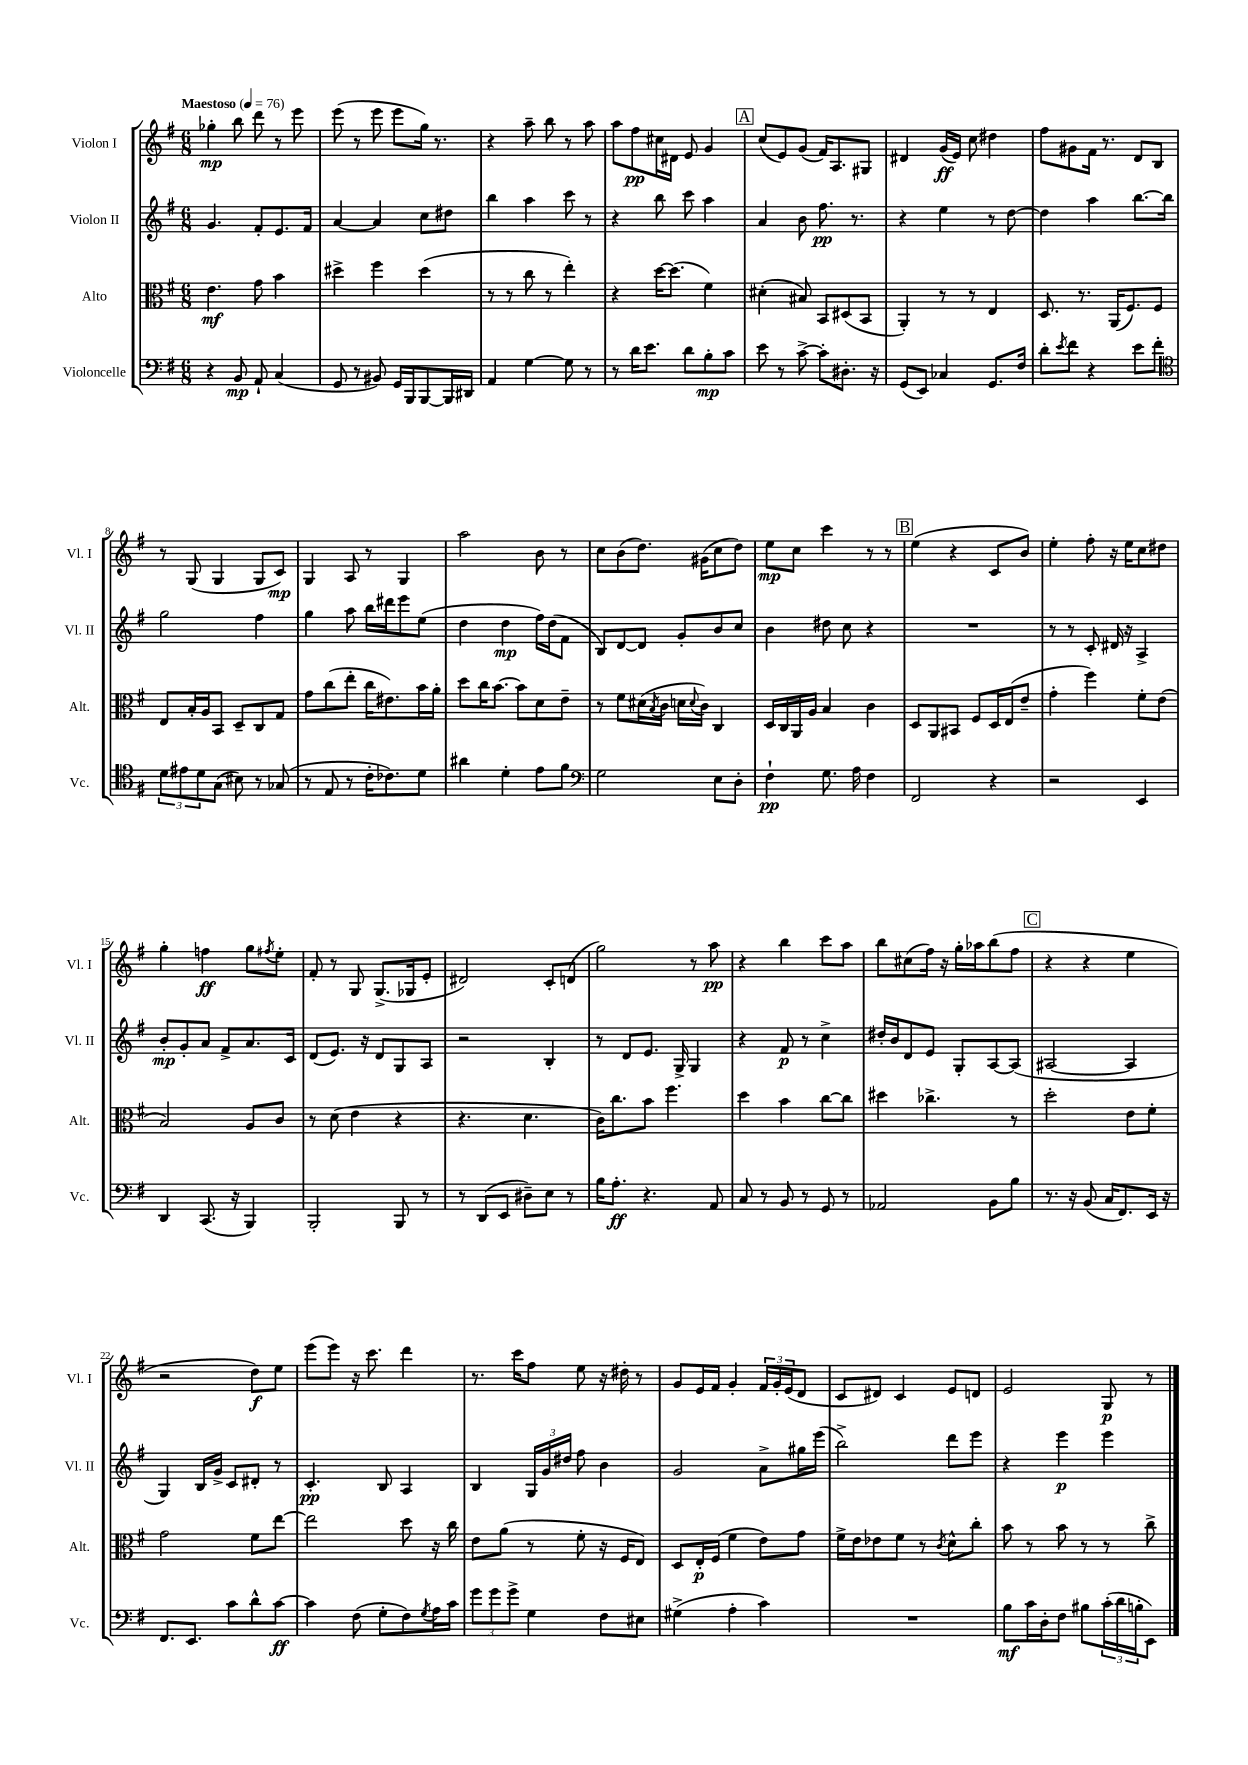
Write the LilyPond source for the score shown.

<<
\new StaffGroup <<
\new Staff = "s0" \with { instrumentName = "Violon I" shortInstrumentName = "Vl. I" } {
    \clef treble \key g \major \numericTimeSignature \time 6/8 \tempo "Maestoso" 4 = 76
    ges''4-.\mp b''8 d'''8 r8 e'''8 |
    e'''8( r8 e'''8 e'''8 g''16) r8. |
    r4 a''8-- b''8 r8 a''8 |
    a''8 fis''8\pp cis''16 dis'16 e'8 g'4 |
    \mark \markup { \box "A" } c''8( e'8) g'8( fis'16) a8. gis8 |
    dis'4 g'16\ff( e'16) c''8 dis''4 |
    fis''8 gis'8 fis'16 r8. d'8 b8 |
    r8 g8( g4 g8 c'8\mp) |
    g4 a8 r8 g4 |
    a''2 b'8 r8 |
    c''8 b'8( d''8.) gis'16( c''8 d''8) |
    e''8\mp c''8 c'''4 r8 r8 |
    \mark \markup { \box "B" } e''4( r4 c'8 b'8) |
    e''4-. fis''8-. r16 e''16 c''8 dis''8 |
    g''4-. f''4\ff g''8 \acciaccatura { fis''8 } e''8-. |
    fis'8-. r8 g8 g8.->( ges16 e'8-. |
    dis'2) c'8-. d'8( |
    g''2) r8 a''8\pp |
    r4 b''4 c'''8 a''8 |
    b''8 cis''8( fis''16) r16 g''16-. aes''16 b''8( fis''8 |
    \mark \markup { \box "C" } r4 r4 e''4 |
    r2 d''8\f) e''8 |
    e'''8( e'''8) r16 c'''8. d'''4 |
    r8. c'''16 fis''8 e''8 r16 dis''16-. r8 |
    g'8 e'16 fis'16 g'4-. \tuplet 3/2 { fis'16 g'16-. e'16( } d'8 |
    c'8 dis'8) c'4 e'8 d'8 |
    e'2 g8\p r8 \bar "|." |
}
\new Staff = "s1" \with { instrumentName = "Violon II" shortInstrumentName = "Vl. II" } {
    \clef treble \key g \major \numericTimeSignature \time 6/8
    g'4. fis'8-. e'8. fis'16 |
    a'4~ a'4 c''8 dis''8 |
    b''4 a''4 c'''8 r8 |
    r4 b''8 c'''8 a''4 |
    \mark \markup { \box "A" } a'4 b'8 fis''8.\pp r8. |
    r4 e''4 r8 d''8~ |
    d''4 a''4 b''8.~ b''16 |
    g''2 fis''4 |
    g''4 a''8 b''16 dis'''16 e'''8 e''8( |
    d''4 d''4\mp fis''16) d''16( fis'8 |
    b8) d'8~ d'8 g'8-. b'8 c''8 |
    b'4 dis''8 c''8 r4 |
    \mark \markup { \box "B" } R2. |
    r8 r8 c'8-. dis'16 r16 a4-> |
    b'8-.\mp g'8-. a'8 fis'8-> a'8. c'16 |
    d'8( e'8.) r16 d'8 g8 a8 |
    r2 b4-. |
    r8 d'8 e'8. g16-> g4 |
    r4 fis'8\p r8 c''4-> |
    dis''16-. b'16 d'8 e'8 g8-. a8~ a8( |
    \mark \markup { \box "C" } ais2~ ais4 |
    g4) b16 g'16-> c'8 dis'8-. r8 |
    c'4.-.\pp b8 a4 |
    b4 \tuplet 3/2 { g16 g'16 dis''16 } fis''8 b'4 |
    g'2 a'8-> gis''16 e'''16( |
    b''2->) d'''8 e'''8 |
    r4 e'''4\p e'''4 \bar "|." |
}
\new Staff = "s2" \with { instrumentName = "Alto" shortInstrumentName = "Alt." } {
    \clef alto \key g \major \numericTimeSignature \time 6/8
    e'4.\mf g'8 b'4 |
    dis''4-> fis''4 dis''4( |
    r8 r8 c''8 r8 e''4-.) |
    r4 d''16~ d''8.( fis'4) |
    \mark \markup { \box "A" } dis'4-.( bis8) b,8 dis8( b,8 |
    a,4-.) r8 r8 e4 |
    d8. r8. a,16( fis8.) fis8 |
    e8 b16-. a16 b,8 d8-- c8 g8 |
    g'8 c''8( e''8-. c''16 eis'8.) b'16 a'16-. |
    d''8 c''16 b'8.~ b'8 d'8 e'8-- |
    r8 fis'8 dis'16( \acciaccatura { b8 } c'16 d'16 \appoggiatura { d'8 } c'16) c4 |
    d16 c16 a,16 a16 b4 c'4 |
    \mark \markup { \box "B" } d8 a,8 bis,8 fis8 d16 e16( e'8-- |
    g'4-. fis''4) fis'8-. e'8( |
    b2) a8 c'8 |
    r8 d'8( e'4 r4 |
    r4. d'4. |
    c'16) c''8. b'8 fis''4. |
    d''4 b'4 c''8~ c''8 |
    dis''4 ces''4.-> r8 |
    \mark \markup { \box "C" } d''2-. e'8 fis'8-. |
    g'2 fis'8 e''8~ |
    e''2 d''8 r16 c''16 |
    e'8 a'8( r8 fis'8-. r16 fis16 e8) |
    d8 e16-.\p fis16( fis'4 e'8) g'8 |
    fis'16-> e'16 ees'8 fis'8 r8 \acciaccatura { c'8 } d'8-^ c''8-. |
    b'8 r8 b'8 r8 r8 c''8-> \bar "|." |
}
\new Staff = "s3" \with { instrumentName = "Violoncelle" shortInstrumentName = "Vc." } {
    \clef bass \key g \major \numericTimeSignature \time 6/8
    r4 b,8\mp a,8-! c4( |
    g,8 r8 bis,8) g,16 b,,16 b,,8~ b,,16 dis,16 |
    a,4 g4~ g8 r8 |
    r8 d'16 e'8. d'8 b8-.\mp c'8 |
    \mark \markup { \box "A" } e'8 r8 c'8~-> c'8-. dis8.-. r16 |
    g,8( e,8) ces4 g,8. fis16 |
    d'8-. \acciaccatura { e'8 } fis'8 r4 e'8 fis'8-. |
    \clef tenor \tuplet 3/2 { d'8 eis'8 d'8 } g8( bis8) r8 ges8( |
    r8 e8 r8 c'16-. ces'8.) d'8 |
    ais'4 d'4-. e'8 fis'8 |
    \clef bass g2 e8 d8-. |
    fis4-!\pp g8. a16 fis4 |
    \mark \markup { \box "B" } fis,2 r4 |
    r2 e,4 |
    d,4 c,8.( r16 b,,4) |
    b,,2-. b,,8 r8 |
    r8 d,8( e,8 dis8--) e8 r8 |
    b16 a8.-.\ff r4. a,8 |
    c8 r8 b,8 r8 g,8 r8 |
    aes,2 b,8 b8 |
    \mark \markup { \box "C" } r8. r16 b,8( c16 fis,8.) e,16 r16 |
    fis,8. e,8. c'8 d'8-^ c'8~\ff |
    c'4 fis8( g8-. fis8) \acciaccatura { g8 } a16 c'16 |
    \tuplet 3/2 { g'8 g'8 g'8-> } g4 fis8 eis8 |
    gis4->( a4-. c'4) |
    R2. |
    b8\mf c'16 d16-. fis8 bis8 \tuplet 3/2 { c'16-.( d'16 b16-. } e,8) \bar "|." |
}
>>
>>
